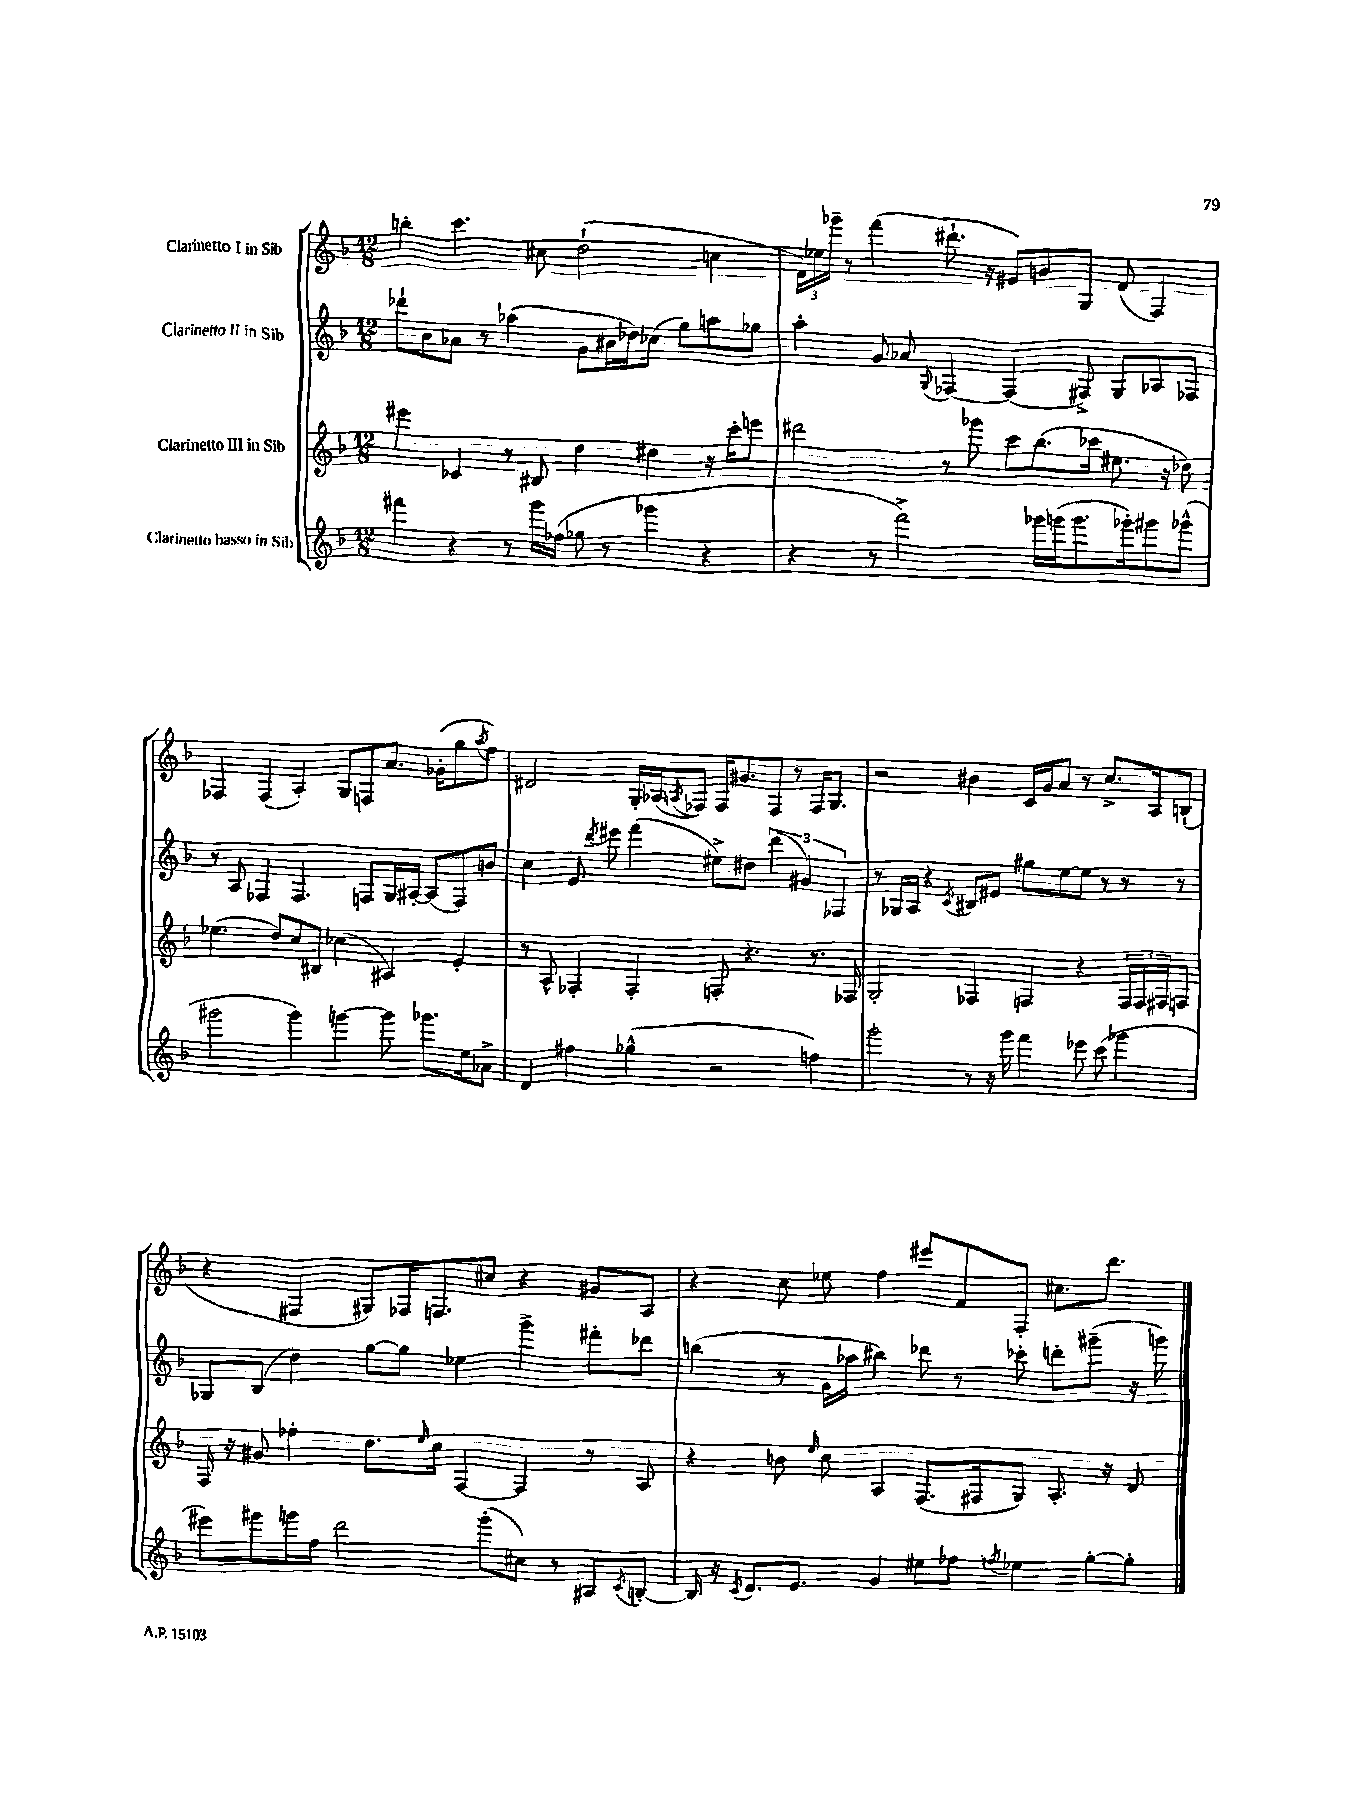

**kern	**kern	**kern	**kern
*part4	*part3	*part2	*part1
*staff4	*staff3	*staff2	*staff1
*I"Clarinetto basso in Sib	*I"Clarinetto III in Sib	*I"Clarinetto II in Sib	*I"Clarinetto I in Sib
*clefG2	*clefG2	*clefG2	*clefG2
*k[b-]	*k[b-]	*k[b-]	*k[b-]
*M12/8	*M12/8	*M12/8	*M12/8
=137	=137	=137	=137
4fff#X\	4eee#X\	8ddd-X`\L	4bbn'\
.	.	8b-\	.
4r	4c-X/	8a-X\J	4.ccc\
.	.	8r	.
8r	8r	(4aa-X\	.
16ggg\LL	8B#X/	.	8cc#X\
(16ff-X\JJ	.	.	.
8gg-X\	4dd\	8g\L	(2dd`\
8r	.	16b#X\L	.
.	.	16dd-X\J)	.
4ggg-X\	4dd#X\	(8cc-X\J	.
.	.	8gg\L)	.
4r	16r	8aan\	4ccn\
.	16ccc'\KL	.	.
.	8eeen\J	8gg-X\J	.
=138	=138	=138	=138
4r	2ddd#X\	4aa'\	24f\LL)
.	.	.	24ee-X\
.	.	.	24ggg-X~\JJ
.	.	.	8r
8r	.	8g/	(4fff\
2fff^\)	.	8a-X/	.
.	.	8qqG/	.
.	8r	[4F-X/	8.ddd#X`\
.	8ggg-X\	.	.
.	.	.	16r
.	8ccc\L	(4F-/]	8g#X/L)
16ggg-X\LL	(8.bb-\	.	8bn/
(16gggn\J	.	.	.
8.ggg\	.	8F#X^/)	8G/J
.	16ccc-X\Jk	.	.
.	8.ee#X\	8G/L	(8f/
16ggg-X'\k)	.	.	.
8ggg#X\	.	8A-X/	4F/)
.	16r	.	.
(8ggg-X^^\J	8dd-X\)	8F-X/J	.
!!LO:LB:g=z
=139	=139	=139	=139
2ggg#X\	(4.ee-X\	8r	4F-X/
.	.	8A/	.
.	.	4F-X/	(4F-/
.	8dd/L)	.	.
4ggg#\)	8cc/	4.F-/	4A'/)
.	8B#X/J	.	.
[4gggn\	(4cc-X\	.	8G/L
.	.	8Fn/L	8Fn/
8ggg\]	4A#X/)	16G/L	8.a/J
.	.	[16A#X'/JJ	.
8.ggg-X\L	.	(8A#/L]	.
.	.	.	(16g-X'\KL
.	4e'/	8F/)	8gg\
16ee\k	.	.	.
.	.	.	8qaa/
8a-X^\J	.	8bn/J	8ff\J)
=140	=140	=140	=140
4d/	8r	4cc\	2d#X/
.	8A^^/	.	.
4ff#X\	4F-X'/	8e/	.
.	.	8qddd/	.
.	.	8eee#X\	.
(4gg-X^^\	4F-'/	(4fff\	16G'/LL
.	.	.	(16A-X/J
.	.	.	8qAn/
.	.	.	8F-X/J)
2r	8Fn'/	8ee#X^\L)	16F-/KL
.	.	.	8.g#X/
.	4.r	8dd#X\J	.
.	.	(6ddd\	8F-/J
.	.	.	8r
.	.	6g#X/)	.
4ffn\)	8.r	.	16F-/KL
.	.	.	8.G/J
.	.	6F-X/	.
.	16F-X/	.	.
=141	=141	=141	=141
2ggg'\	2G'/	8r	2r
.	.	16G-X/LL	.
.	.	16A/JJ	.
.	.	4r	.
.	.	8qc/	.
8r	4F-X/	8B#X/L	4b#X\
16r	.	8e#X/J	.
16ggg\	.	.	.
4fff\	4Fn/	8gg#X\L	16c/LL
.	.	.	16g/J
.	.	[8ee\	8a/J
8eee-X\	4r	8ee\J]	8r
(8ccc\	.	8r	8.cc^/L
4ggg-X\	24F/LL	8r	.
.	24F/	.	.
.	.	.	16A/k
.	24F#X/J	.	.
.	8Fn/J	8r	(8Bn`/J
!!LO:LB:g=z
=142	=142	=142	=142
8eee#X\L)	16F/	8G-X/L	4r
.	16r	.	.
8ggg#X\	8g#X/	(8B-/J	.
16gggn\L	4ff-X'\	4dd\)	4F#X/
16ff\JJ	.	.	.
2ddd\	.	.	.
.	8.dd\L	[8gg\L	8G#X/L)
.	.	8gg\J]	16F-X/K
.	16qqee/	.	.
.	16cc\Jk	.	8.Fn/
.	[4F/	4ee-X\	.
(8ggg'\L	.	.	8cc#X/J
8cc#X\J)	4F/]	4ggg^\	4r
8r	.	.	.
8A#X/L	8r	8fff#X'\L	8g#X/L
8qc/	.	.	.
[8Bn'/J	8A/	8ddd-X\J	8A/J
=143	=143	=143	=143
16B/]	4r	(4bbn\	4r
16r	.	.	.
8qc/	.	.	.
8.d/L	.	.	.
.	8bn\	8r	8cc\
8.e/J	.	.	.
.	16qqee/	.	.
.	8cc\	16g\LL	8ee-X\
.	.	16aa-X\JJ	.
4g/	4A/	4bb#X\)	4ff\
8ee#X\L	(8.F/L	8ddd-X\	8eee#X/L
8ff-X\J	.	8r	8f/
.	16F#X/k	.	.
8qffn/	.	.	.
4ee-X\	8G/J)	8ccc-X'\	8F'/J
.	8.A'/	8dddn'\L	8.cc#X\L
[8gg'\L	.	(8ggg#X~\J	.
.	16r	.	8.ddd\J
8gg'\J]	8d/	16r	.
.	.	16gggn\)	.
==	==	==	==
*-	*-	*-	*-
